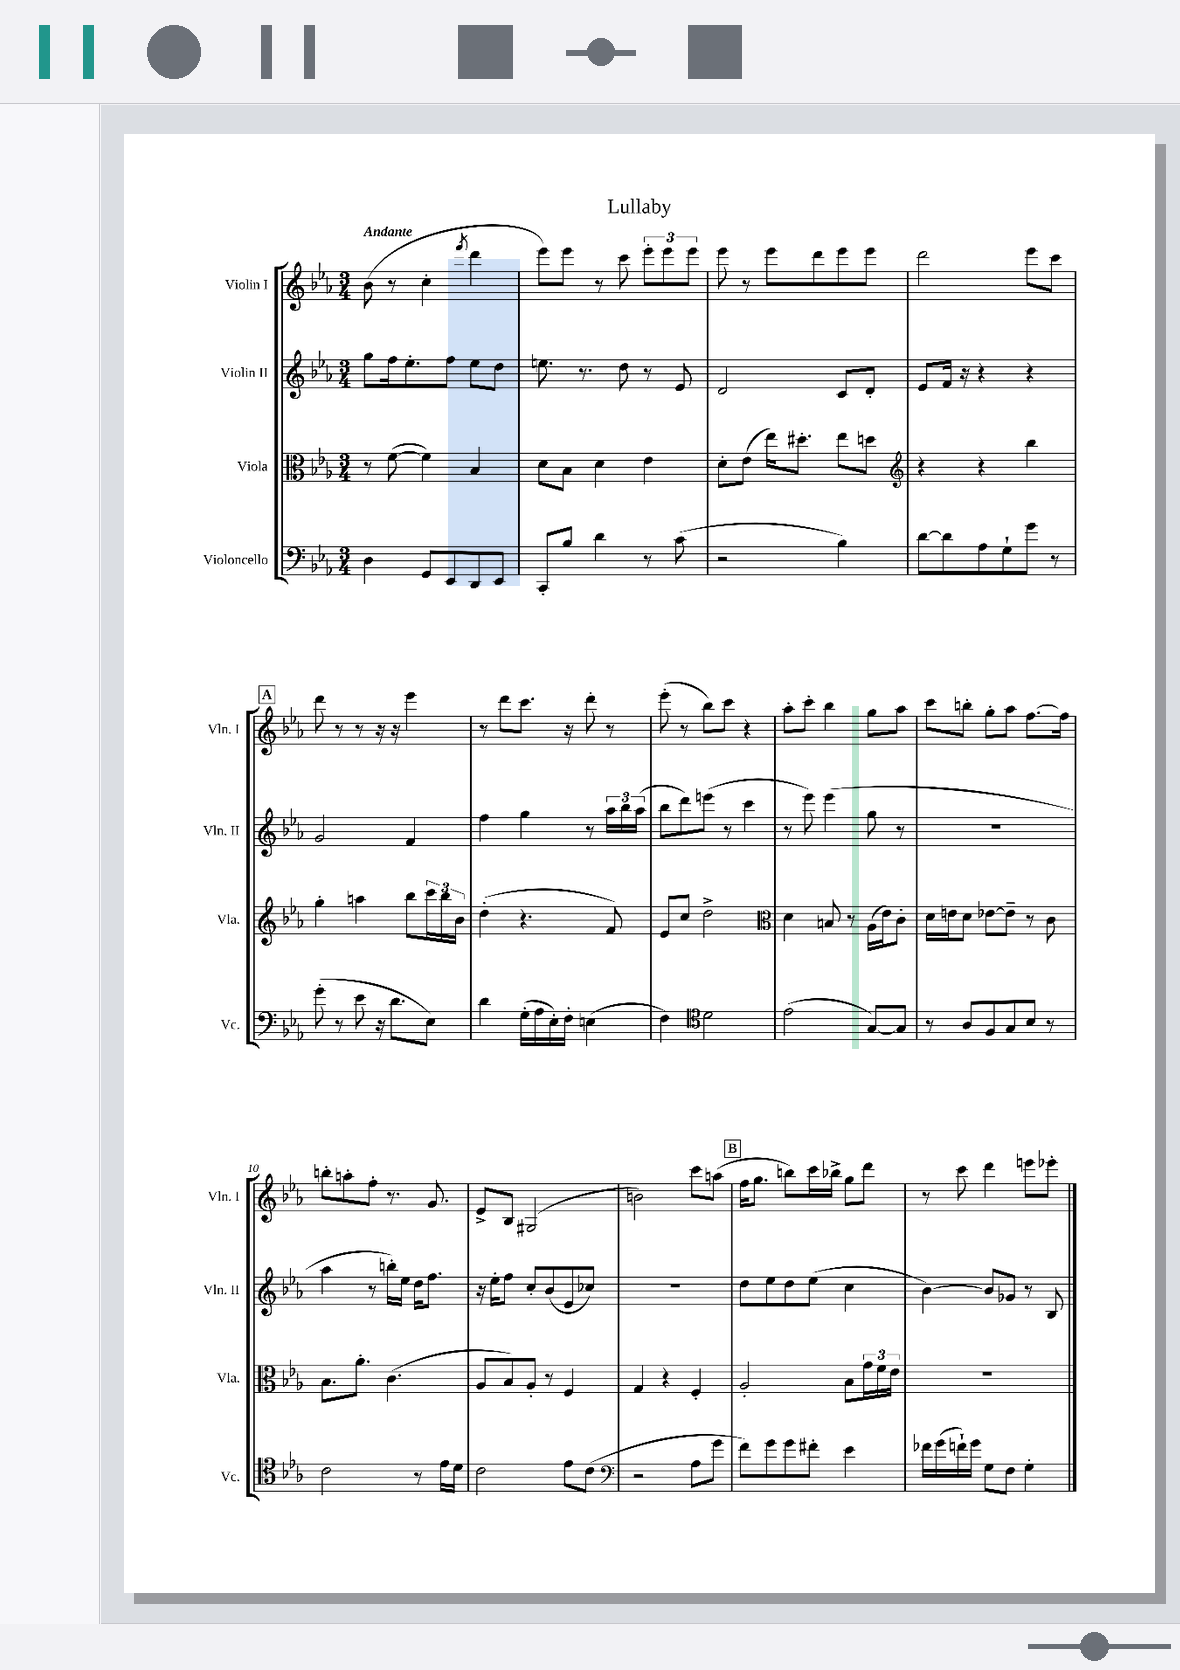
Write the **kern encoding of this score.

**kern	**kern	**kern	**kern
*staff4	*staff3	*staff2	*staff1
*clefF4	*clefC3	*clefG2	*clefG2
*k[b-e-a-]	*k[b-e-a-]	*k[b-e-a-]	*k[b-e-a-]
*M3/4	*M3/4	*M3/4	*M3/4
4D	8r	8gg	(8b-
.	([8f	16ff	8r
.	.	8.ee-'	.
8GG	4f])	.	4cc'
8EE-	.	8ff	.
.	.	.	8qfff
8DD	4B-	8ee-	4ddd
8EE-	.	8dd	.
=	=	=	=
8CC'	8d	8.ee	8eee-)
8B-	8B-	.	8eee-
.	.	8.r	.
4d	4d	.	8r
.	.	8dd	8ccc
8r	4e-	8r	12eee-'
.	.	.	12eee-
(8c	.	8e-	.
.	.	.	12eee-
=	=	=	=
2r	8d'	2d	8eee-
.	(8e-	.	8r
.	16ee-)	.	8eee-
.	8.dd#'	.	.
.	.	.	8ddd
4B-)	8ee-	8c	8eee-
.	8dd	8d'	8eee-
=	=	=	=
*	*clefG2	*	*
[8d	4r	8e-	2ddd
8d]	.	16f	.
.	.	16r	.
8A-	4r	4r	.
8G`	.	.	.
8g	4bb-	4r	8eee-
8r	.	.	8ccc
=	=	=	=
(8g'	4gg'	2g	8ddd
8r	.	.	8r
8e-	4aa	.	8r
16r	.	.	16r
8.d	.	.	16r
.	8bb-	4f	4eee-
8E-)	24ccc	.	.
.	24bb-	.	.
.	24b-	.	.
=	=	=	=
4d	(4dd'	4ff	8r
.	.	.	8ddd
(16G'	4.r	4gg	8.ccc
16A-	.	.	.
16E-')	.	.	.
16F'	.	.	16r
(4E	.	8r	8ddd'
.	8f)	24aa-	8r
.	.	24bb-	.
.	.	(24aa-	.
=	=	=	=
4F)	8e-	8bb-	(8eee-'
.	8cc	8ddd)	8r
*clefC4	*	*	*
2d	2dd^	(8eee	8bb-)
.	.	8r	8ccc
.	.	4ccc	4r
=	=	=	=
*	*clefC3	*	*
(2e-	4d	8r	8aa-'
.	.	8eee-)	8ccc'
.	8B	(4eee-	4bb-
.	8r	.	.
[8G)	(16A-	8gg	8gg
.	16e-)	.	.
8G]	8c'	8r	8aa-
=	=	=	=
8r	16d	2.r	8ccc
.	16e	.	.
8A-	8d	.	8bb'
8F	[8e-	.	8gg'
8G	8e-~]	.	8aa-
8B-	8r	.	[8.ff
8r	8c	.	.
.	.	.	16ff]
=	=	=	=
2c	8.B-	4aa-	8bb'
.	.	.	8aa'
.	8.a-'	.	.
.	.	8r	8ff'
.	(4.c	16bb')	8.r
.	.	16ee-	.
8r	.	16dd	.
.	.	8.ff	8.g
16e-	.	.	.
16d	.	.	.
=	=	=	=
2c	8A-	16r	8e-^
.	.	16ee-'	.
.	8B-)	8ff	8B-
.	8A-'	8cc'	(2G#
.	8r	(8b-	.
8e-	4F	8e-	.
(8c	.	8cc-)	.
=	=	=	=
*clefF4	*	*	*
2r	4G	2.r	2b)
.	4r	.	.
8A-	4F'	.	8ccc
8g	.	.	(8aa
=	=	=	=
8f)	2A-'	8dd	16ff
.	.	.	8.gg
8g	.	8ee-	.
8g	.	8dd	8bb)
8f#'	.	(8ee-	16ccc
.	.	.	16bb-^
4e-	8B-	4cc	8gg
.	24g	.	8ddd
.	24f	.	.
.	24e-	.	.
=	=	=	=
16f-	2.r	[4b-)	8r
(16g	.	.	.
16f`)	.	.	8ccc
16g	.	.	.
8G	.	8b-]	4ddd
8F	.	8g-	.
4G'	.	8r	8eee
.	.	8B-	8eee-'
==	==	==	==
*-	*-	*-	*-
